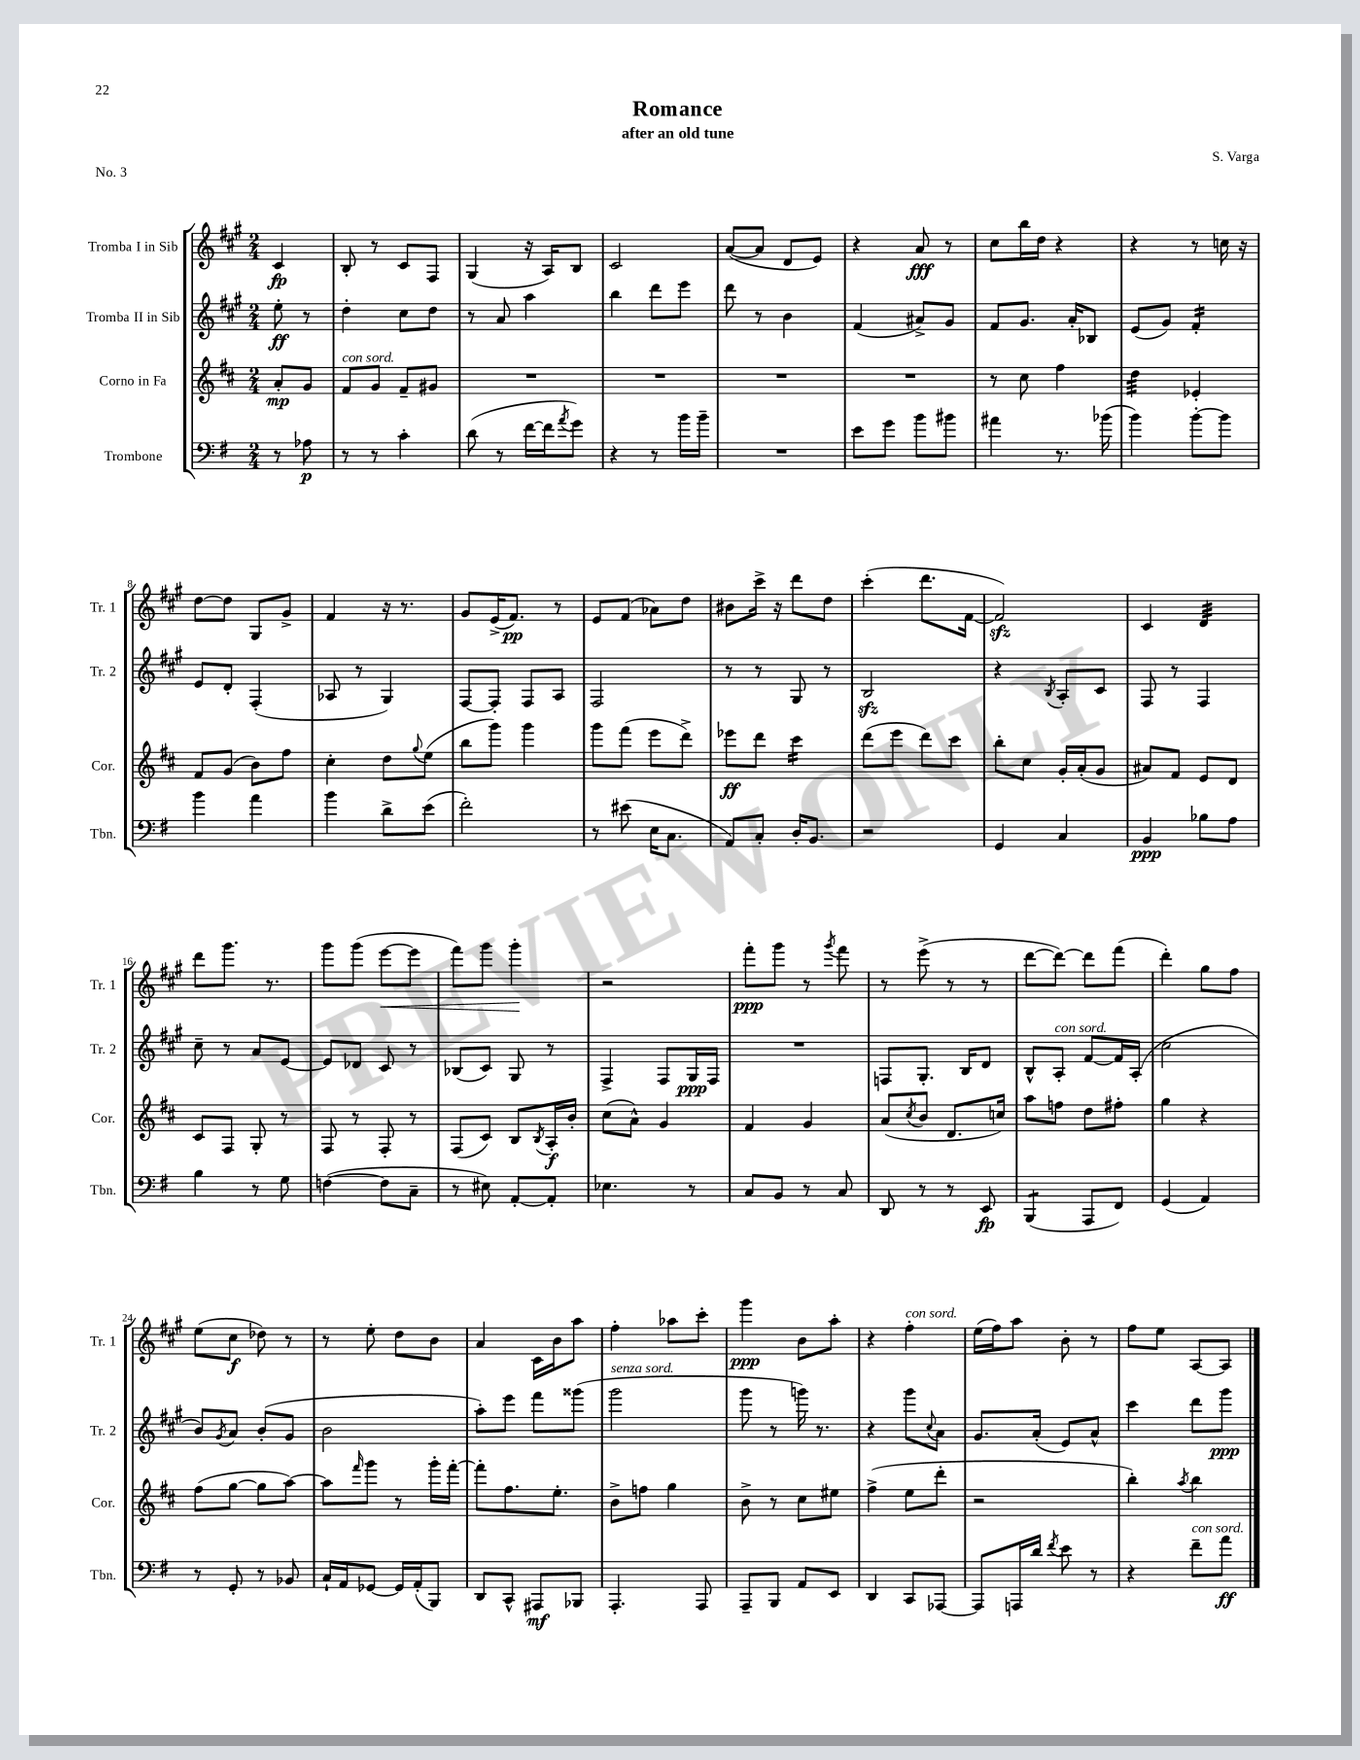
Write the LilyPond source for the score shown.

\header { title = "Romance" composer = "S. Varga" subtitle = "after an old tune" piece = "No. 3" }
<<
\new StaffGroup <<
\new Staff = "s0" \with { instrumentName = "Tromba I in Sib" shortInstrumentName = "Tr. 1" } {
    \clef treble \key a \major \numericTimeSignature \time 2/4 \partial 4
    cis'4\fp |
    b8-. r8 cis'8 fis8 |
    gis4( r16 a16) b8 |
    cis'2 |
    a'8~( a'8 d'8 e'8) |
    r4 a'8\fff r8 |
    cis''8 b''16 d''16 r4 |
    r4 r8 c''16 r16 |
    d''8~ d''8 gis8 gis'8-> |
    fis'4 r16 r8. |
    gis'8 e'16->( fis'8.\pp) r8 |
    e'8 fis'8( aes'8) d''8 |
    bis'8 cis'''16-> r16 d'''8 d''8 |
    cis'''4-.( d'''8. fis'16~ |
    fis'2\sfz) |
    cis'4 d'4:32 |
    d'''8 gis'''8. r8. |
    gis'''8 gis'''8( e'''8~\< e'''8 |
    fis'''8) gis'''8 gis'''4-.\! |
    r2 |
    fis'''8-.\ppp gis'''8 r8 \acciaccatura { gis'''8 } fis'''8 |
    r8 e'''8->( r8 r8 |
    d'''8~ d'''8~) d'''8 fis'''8( |
    d'''4-.) gis''8 fis''8 |
    e''8( cis''8\f des''8) r8 |
    r8 e''8-. d''8 b'8 |
    a'4 cis'16 b'16 a''8 |
    fis''4-. aes''8 cis'''8-. |
    gis'''4\ppp b'8 a''8-. |
    r4 fis''4-.^\markup { \italic "con sord." } |
    e''16( fis''16) a''8 b'8-. r8 |
    fis''8 e''8 a8~ a8 \bar "|." |
}
\new Staff = "s1" \with { instrumentName = "Tromba II in Sib" shortInstrumentName = "Tr. 2" } {
    \clef treble \key a \major \numericTimeSignature \time 2/4 \partial 4
    e''8-.\ff r8 |
    d''4-. cis''8 d''8 |
    r8 a'8 a''4 |
    b''4 d'''8 e'''8 |
    d'''8 r8 b'4 |
    fis'4( ais'8->) gis'8 |
    fis'8 gis'8. a'16-. bes8 |
    e'8( gis'8) fis'4:16-. |
    e'8 d'8-. fis4-.( |
    aes8 r8 gis4) |
    fis8~ fis8-. fis8 a8 |
    fis2 |
    r8 r8 gis8 r8 |
    b2\sfz |
    r4 \acciaccatura { b8 } a8-. cis'8 |
    fis8 r8 fis4 |
    cis''8-- r8 a'8 e'8~ |
    e'8 des'8 cis'8 r8 |
    bes8( cis'8) gis8 r8 |
    fis4-> fis8 gis16\ppp fis16 |
    R2 |
    f8 gis8.-. b16 d'8 |
    b8-^ a8-.^\markup { \italic "con sord." } fis'8~ fis'16 a16-.( |
    cis''2 |
    b'8) \acciaccatura { gis'8 } a'8 b'8-.( gis'8 |
    b'2 |
    a''8-.) e'''8 fis'''8 gisis'''8( |
    gis'''2^\markup { \italic "senza sord." } |
    gis'''8 r8 g'''16) r8. |
    r4 gis'''8 \appoggiatura { cis''8 } a'8 |
    gis'8. a'16-.( e'8) a'8-^ |
    cis'''4 d'''8 gis'''8\ppp \bar "|." |
}
\new Staff = "s2" \with { instrumentName = "Corno in Fa" shortInstrumentName = "Cor." } {
    \clef treble \key d \major \numericTimeSignature \time 2/4 \partial 4
    a'8-.\mp g'8 |
    fis'8^\markup { \italic "con sord." } g'8 fis'8-- gis'8 |
    R2 |
    R2 |
    R2 |
    R2 |
    r8 cis''8 fis''4 |
    d''4:32 ees'4-. |
    fis'8 g'8( b'8) fis''8 |
    cis''4-. d''8 \appoggiatura { g''8 } e''8( |
    b''8 g'''8) g'''4 |
    g'''8 fis'''8( e'''8 d'''8->) |
    ees'''8\ff d'''8 cis'''4:16 |
    d'''8( e'''8 d'''8) cis'''8 |
    b''8-. cis''8 g'16-. a'16-.( g'8 |
    ais'8) fis'8 e'8 d'8 |
    cis'8 fis8 g8-. r8 |
    fis8 r8 fis8-. r8 |
    fis8( cis'8) b8 \acciaccatura { b8 } a16-.\f b'16-. |
    cis''8( a'8-^) g'4 |
    fis'4 g'4 |
    a'8( \acciaccatura { cis''8 } b'8 d'8. c''16) |
    a''8 f''8 d''8 fis''8-. |
    g''4 r4 |
    fis''8( g''8~ g''8 a''8~) |
    a''8 \grace { fis'''16 } g'''8 r8 g'''16-. fis'''16~-. |
    fis'''8-. fis''8. e''8.-. |
    b'8-> f''8 g''4 |
    b'8-> r8 cis''8 eis''8 |
    fis''4->( e''8 d'''8-. |
    r2 |
    b''4-.) \acciaccatura { a''8 } b''4 \bar "|." |
}
\new Staff = "s3" \with { instrumentName = "Trombone" shortInstrumentName = "Tbn." } {
    \clef bass \key g \major \numericTimeSignature \time 2/4 \partial 4
    r8 aes8\p |
    r8 r8 c'4-. |
    d'8( r8 fis'16~ fis'16 \acciaccatura { a'8 } g'8) |
    r4 r8 b'16 b'16-- |
    R2 |
    e'8 g'8 b'8 bis'8 |
    ais'4 r8. bes'16( |
    b'4) b'8~-. b'8 |
    b'4 a'4 |
    b'4 d'8-> e'8( |
    fis'2-.) |
    r8 eis'8( e16 c8. |
    a,8) c8-. d16-. b,8. |
    r2 |
    g,4 c4 |
    b,4\ppp bes8 a8 |
    b4 r8 g8 |
    f4~( f8 c8-- |
    r8 eis8) a,8~-. a,8-. |
    ees4. r8 |
    c8 b,8 r8 c8 |
    d,8 r8 r8 e,8\fp |
    b,,4:8( a,,8 fis,8) |
    g,4( a,4) |
    r8 g,8-. r8 bes,8 |
    c16-! a,16 ges,8~ ges,16 a,16-.( b,,8) |
    d,8 c,8-^ ais,,8\mf bes,,8 |
    a,,4.-. a,,8 |
    a,,8-- b,,8 a,8 e,8 |
    d,4 c,8 aes,,8~ |
    aes,,8 a,,16 d'16 \acciaccatura { fis'8 } e'8 r8 |
    r4 fis'8--^\markup { \italic "con sord." } a'8\ff \bar "|." |
}
>>
>>
